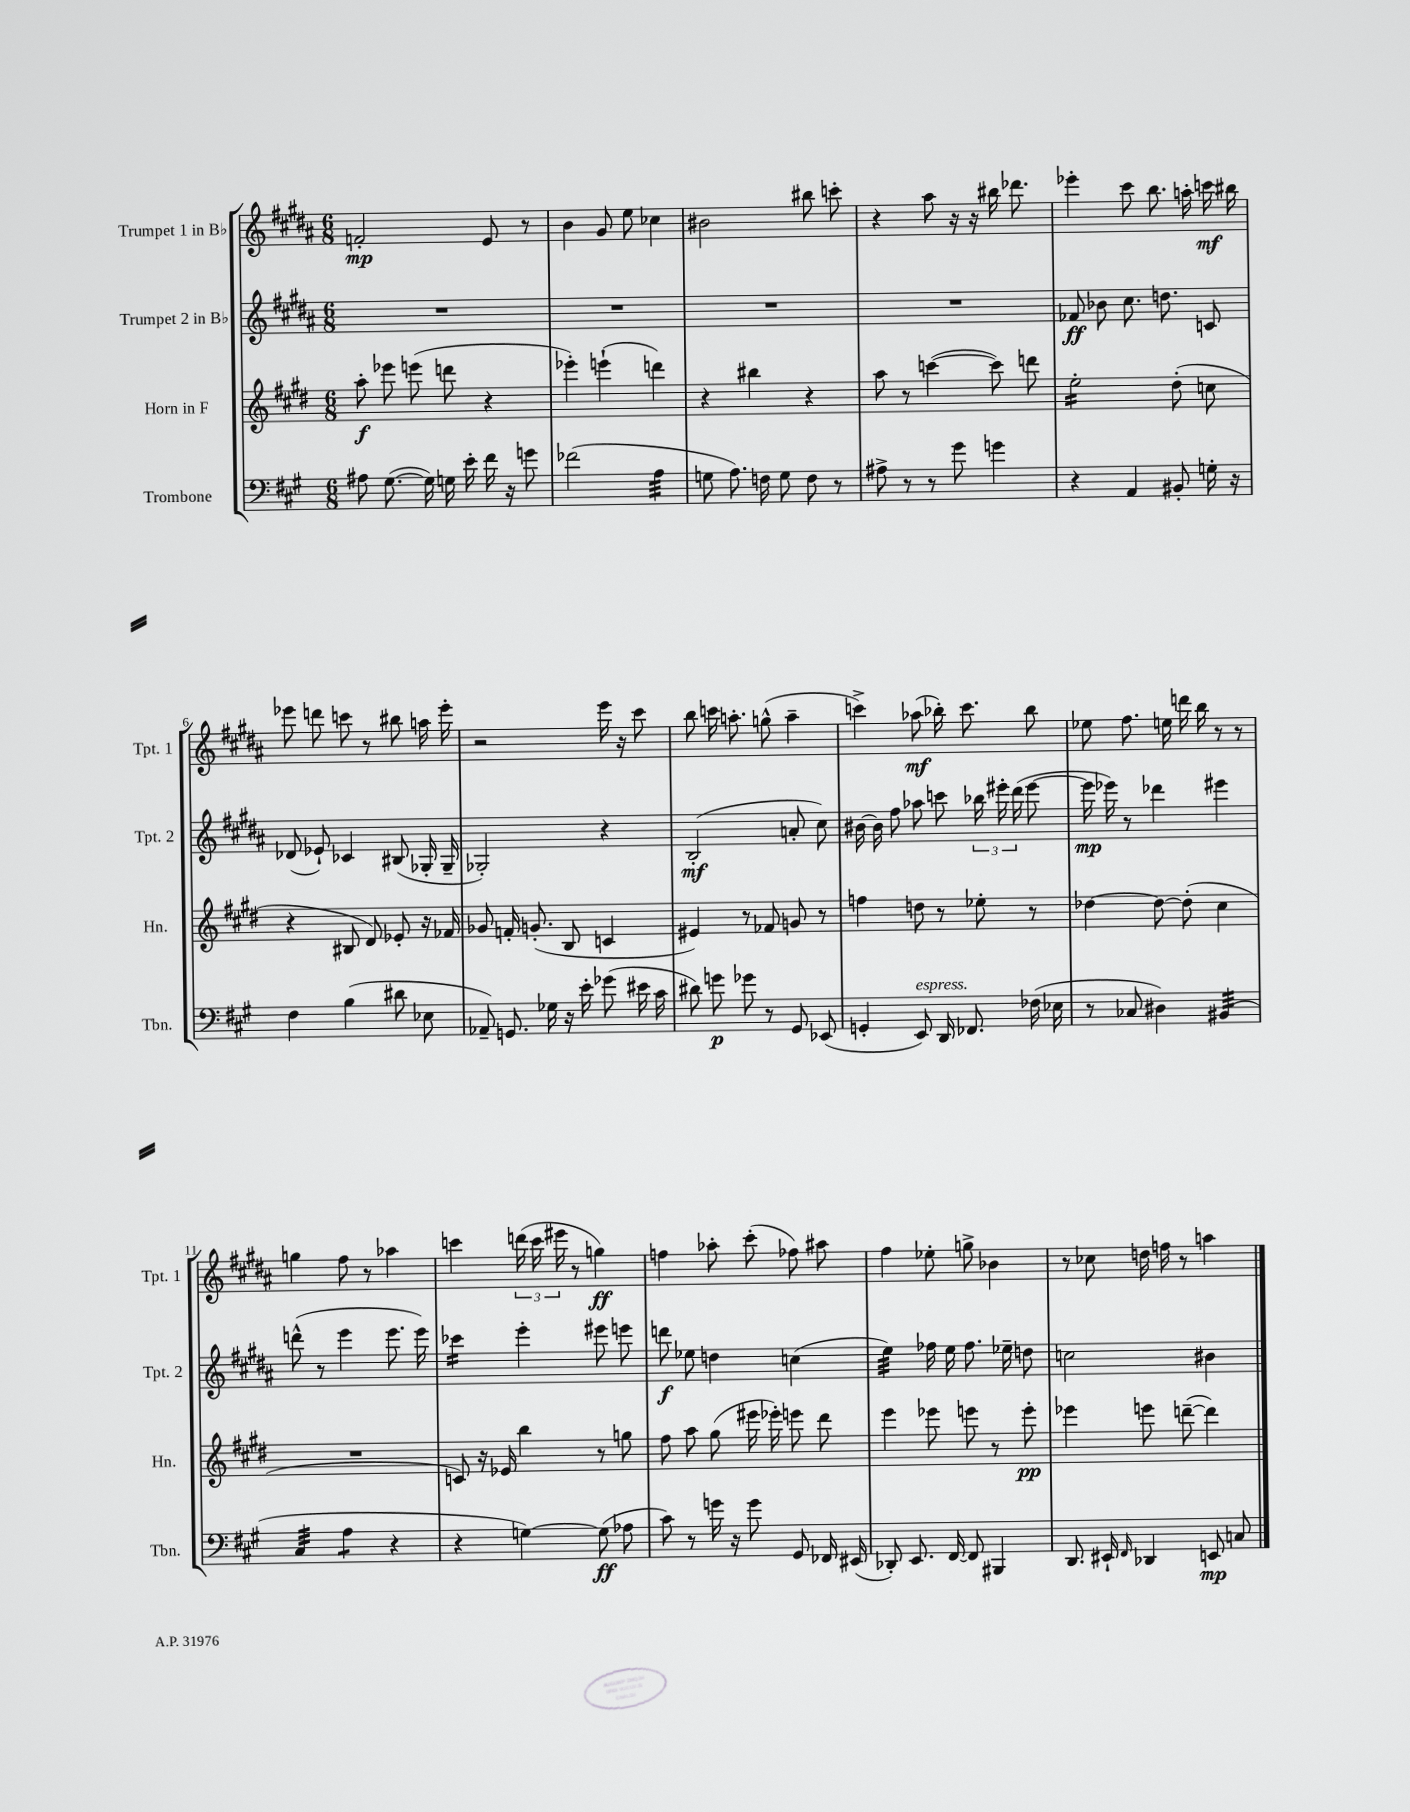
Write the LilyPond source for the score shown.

<<
\new StaffGroup <<
\new Staff = "s0" \with { instrumentName = "Trumpet 1 in Bb" shortInstrumentName = "Tpt. 1" } {
    \clef treble \key b \major \numericTimeSignature \time 6/8
    \autoBeamOff f'2-.\mp e'8 r8 |
    b'4 gis'8 e''8 ces''4 |
    bis'2 bis''8 c'''8-. |
    r4 ais''8 r16 r16 bis''16 des'''8. |
    ees'''4-. cis'''8 b''8. a''16-. c'''16\mf bis''16 |
    ees'''8 d'''8 c'''8 r8 bis''8 a''16 ees'''16-. |
    r2 e'''16 r16 cis'''8 |
    b''8 c'''16 a''8.-. g''8-^( a''4-- |
    c'''4->) aes''8\mf( bes''16-.) c'''8. bes''8 |
    ees''8 fis''8. e''16 d'''16 b''16 r8 r8 |
    g''4 fis''8 r8 aes''4 |
    c'''4 \tuplet 3/2 { d'''16( c'''16 eis'''16 } r8 g''4\ff) |
    f''4 aes''8-. cis'''8-.( fes''8) ais''8 |
    fis''4 ees''8-. g''8-> bes'4 |
    r8 ces''8 d''16 f''16 r8 a''4 \bar "|." |
}
\new Staff = "s1" \with { instrumentName = "Trumpet 2 in Bb" shortInstrumentName = "Tpt. 2" } {
    \clef treble \key b \major \numericTimeSignature \time 6/8
    \autoBeamOff R2. |
    R2. |
    R2. |
    R2. |
    fes'8\ff bes'8 cis''8. d''8. c'8 |
    des'8( ees'8-!) ces'4 bis8( ges16-. ges16-- |
    ges2-.) r4 |
    b2-.\mf( a'8-. cis''8) |
    bis'16~ bis'16 fis''8 aes''8 c'''8 \tuplet 3/2 { bes''16 eis'''16-. dis'''16( } eis'''8~ |
    eis'''16\mp ees'''16) r8 des'''4 eis'''4 |
    d'''8-^( r8 e'''4 e'''8. e'''16) |
    ces'''4:16 e'''4-. eis'''8 e'''8 |
    d'''8\f ees''8 d''4 c''4( |
    e''4:32) fes''16 e''16 fes''8. ees''16-- d''8 |
    c''2 bis'4 \bar "|." |
}
\new Staff = "s2" \with { instrumentName = "Horn in F" shortInstrumentName = "Hn." } {
    \clef treble \key e \major \numericTimeSignature \time 6/8
    \autoBeamOff a''8-.\f ees'''8 e'''8( d'''8 r4 |
    ees'''4-.) e'''4-!( d'''4) |
    r4 bis''4 r4 |
    a''8 r8 c'''4~( c'''8) d'''8 |
    e''2:16-. dis''8-.( c''8 |
    r4 bis8 dis'8) ees'8-. r16 fes'16 |
    ges'8 f'16-. g'8.-.( b8 c'4 |
    eis'4) r8 fes'8 g'8 r8 |
    f''4 d''8 r8 ees''8-. r8 |
    des''4~ des''8~ des''8-.( cis''4 |
    R2. |
    c'8) r16 ees'16 b''4 r8 g''8 |
    fis''8 a''8 gis''8( eis'''16 ees'''16-.) e'''8 dis'''8 |
    e'''4 ees'''8 e'''8 r8 e'''8-.\pp |
    ees'''4 e'''8 d'''8~--( d'''4) \bar "|." |
}
\new Staff = "s3" \with { instrumentName = "Trombone" shortInstrumentName = "Tbn." } {
    \clef bass \key a \major \numericTimeSignature \time 6/8
    \autoBeamOff ais8 gis8.~( gis16) g16 e'16-. fis'16 r16 g'8 |
    fes'2( a4:32 |
    g8 a8.) f16 g8 f8 r8 |
    ais8-> r8 r8 gis'8 g'4 |
    r4 a,4 bis,8-. g16-. r16 |
    fis4 b4( dis'8 ees8 |
    aes,8--) g,8. ges16 r16 e'16-. ges'8( eis'16 cis'16 |
    dis'8) g'8\p ges'8 r8 gis,8 ees,8( |
    g,4-. e,8^\markup { \italic "espress." }) d,16 fes,8. fes16( ees16 |
    r8 ces8 dis4) bis,4:32( |
    cis4:32 a4:8 r4 |
    r4 g4~) g8\ff( aes8 |
    cis'8) r8 g'16 r16 g'8 gis,8 fes,16 eis,16( |
    des,8-.) e,8. fis,16~ fis,8 bis,,4 |
    d,8. eis,16-! \grace { fis,16 } des,4 e,8\mp c8 \bar "|." |
}
>>
>>
